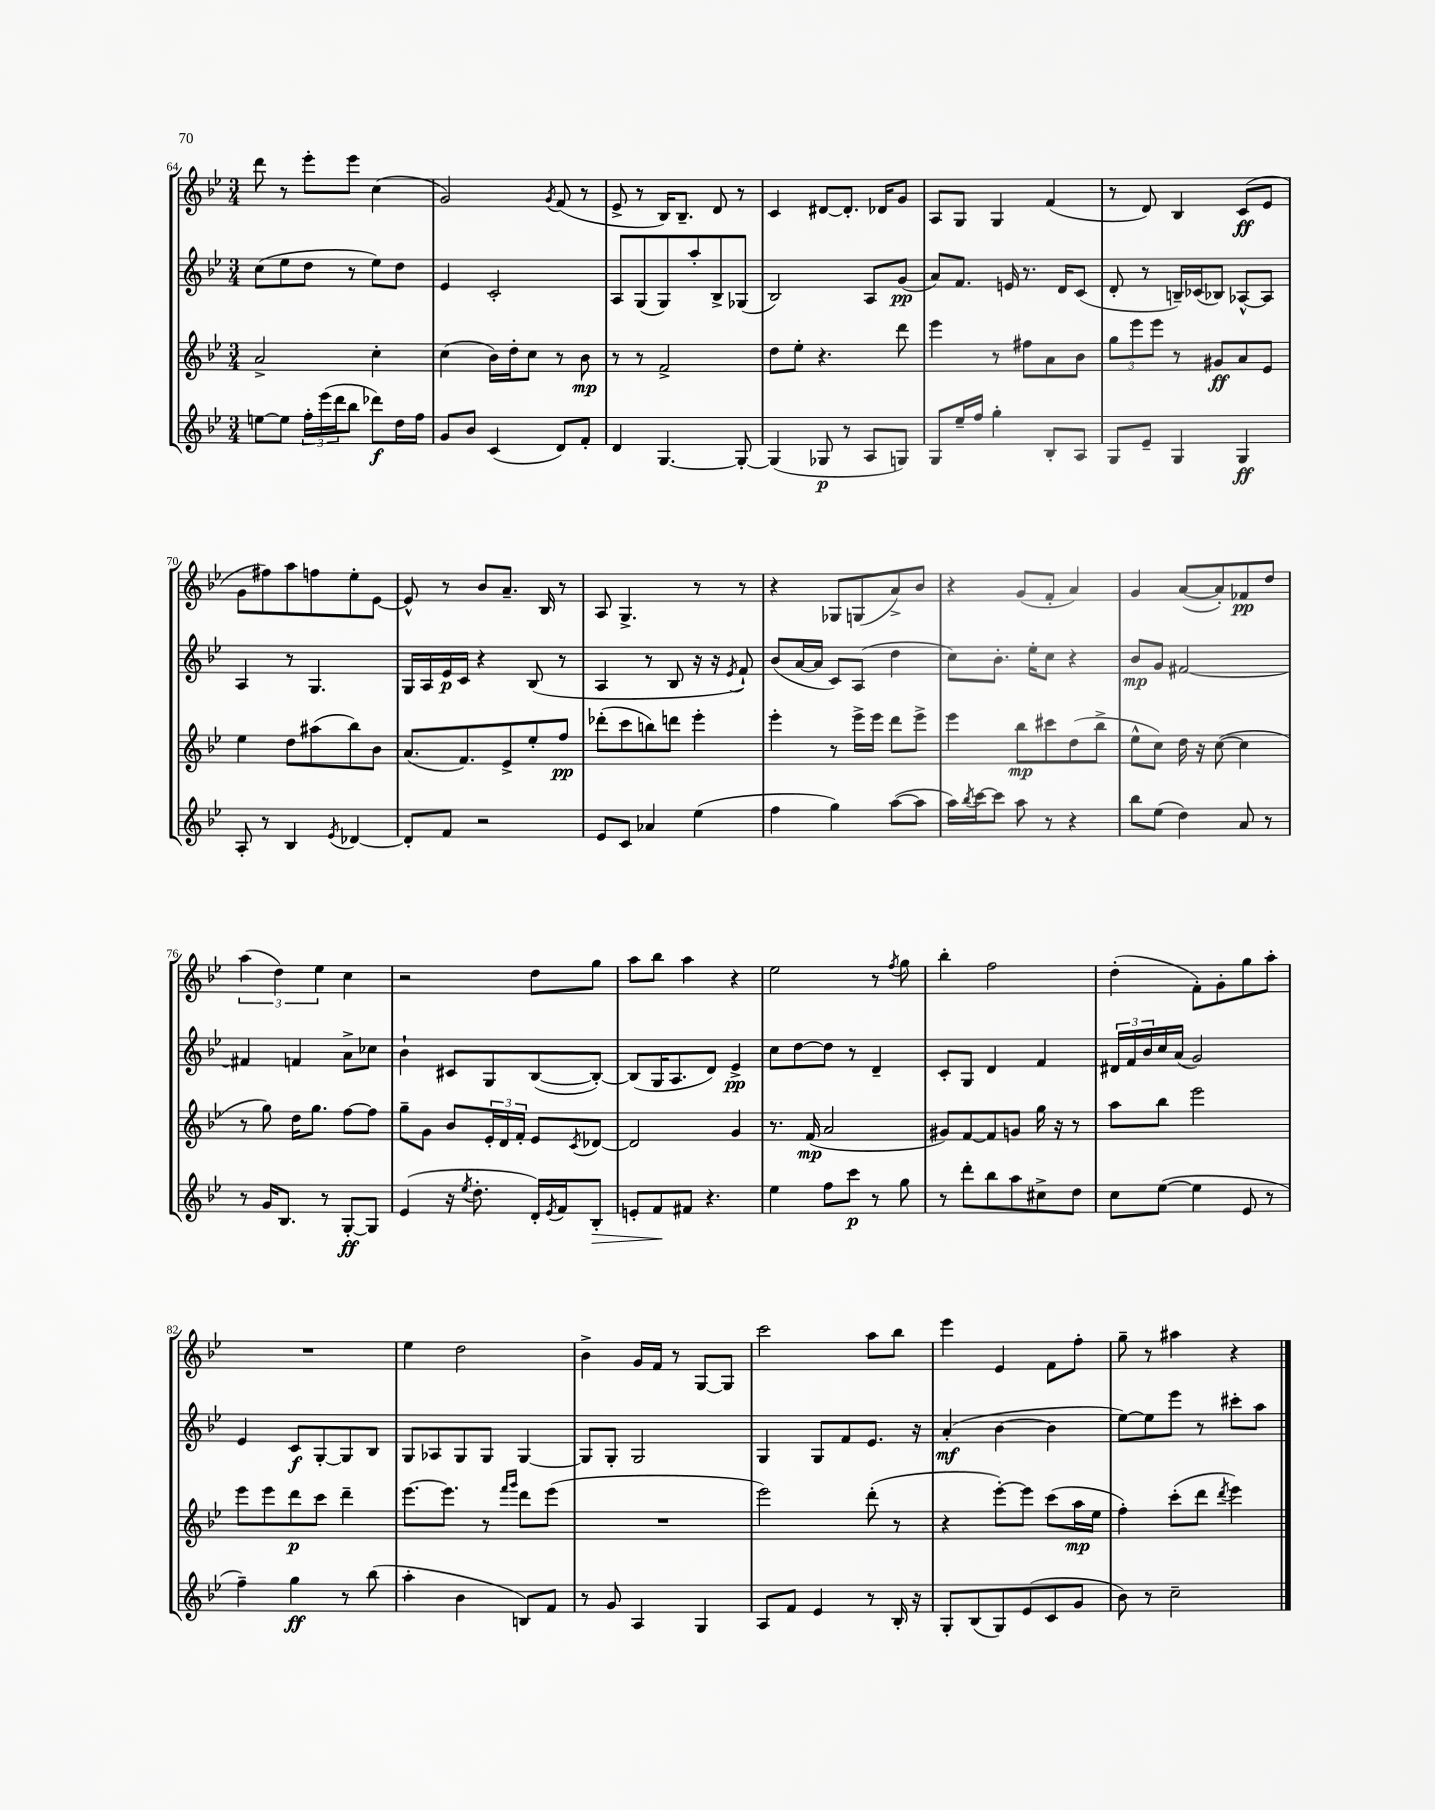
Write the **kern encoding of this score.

**kern	**dynam	**kern	**dynam	**kern	**dynam	**kern	**dynam
*part4	*part4	*part3	*part3	*part2	*part2	*part1	*part1
*staff4	*staff4	*staff3	*staff3	*staff2	*staff2	*staff1	*staff1
*clefG2	*	*clefG2	*	*clefG2	*	*clefG2	*
*k[b-e-]	*	*k[b-e-]	*	*k[b-e-]	*	*k[b-e-]	*
*M3/4	*	*M3/4	*	*M3/4	*	*M3/4	*
=64	=64	=64	=64	=64	=64	=64	=64
[8een\L	.	2a^/	.	(8cc\L	.	8ddd\	.
8ee\J]	.	.	.	8ee-\	.	8r	.
24ff'\LL	.	.	.	8dd\J	.	8eee-'\L	.
(24eee-\	.	.	.	.	.	.	.
24ddd\J	.	.	.	.	.	.	.
8bb-\J	.	.	.	8r	.	8eee-\J	.
8ddd-X\L)	f	4cc'\	.	8ee-\L)	.	(4cc\	.
16dd\L	.	.	.	8dd\J	.	.	.
16ff\JJ	.	.	.	.	.	.	.
=65	=65	=65	=65	=65	=65	=65	=65
8g/L	.	(4cc\	.	4e-/	.	2g/)	.
8b-/J	.	.	.	.	.	.	.
(4c/	.	16b-\LL)	.	2c'/	.	.	.
.	.	16dd'\J	.	.	.	.	.
.	.	8cc\J	.	.	.	.	.
.	.	.	.	.	.	8qg/	.
8d/L)	.	8r	.	.	.	(8f/	.
8f'/J	.	8b-\	mp	.	.	8r	.
=66	=66	=66	=66	=66	=66	=66	=66
4d/	.	8r	.	8A/L	.	8e-^/	.
.	.	8r	.	(8G/	.	8r	.
[4.G/	.	2f^/	.	8G/)	.	16B-/KL)	.
.	.	.	.	.	.	8.B-~/J	.
.	.	.	.	8aa'/	.	.	.
.	.	.	.	8B-^/	.	8d/	.
8G'/_	.	.	.	(8G-X/J	.	8r	.
=67	=67	=67	=67	=67	=67	=67	=67
(4G/]	.	8dd\L	.	2B-/)	.	4c/	.
.	.	8ee-'\J	.	.	.	.	.
8G-X/	p	4.r	.	.	.	[8d#X/L	.
8r	.	.	.	.	.	8.d#'/J]	.
8A/L	.	.	.	8A/L	.	.	.
.	.	.	.	.	.	16d-X/KL	.
8Gn/J)	.	8ddd\	.	(8g/J	pp	8g/J	.
=68	=68	=68	=68	=68	=68	=68	=68
8G/L	.	4eee-\	.	8a/L)	.	8A/L	.
16ee-~/L	.	.	.	8.f/J	.	8G/J	.
16ff/JJ	.	.	.	.	.	.	.
4gg'\	.	8r	.	.	.	4G/	.
.	.	.	.	16en/	.	.	.
.	.	8ff#X\L	.	8.r	.	.	.
8B-'/L	.	8a\	.	.	.	(4f/	.
.	.	.	.	16d/KL	.	.	.
8A/J	.	8b-\J	.	(8c/J	.	.	.
=69	=69	=69	=69	=69	=69	=69	=69
8G/L	.	12gg\L	.	8d'/	.	8r	.
.	.	12eee-\	.	.	.	.	.
8e-~/J	.	.	.	8r	.	8d/)	.
.	.	12eee-\J	.	.	.	.	.
4G/	.	8r	.	16Bn~/LL)	.	4B-/	.
.	.	.	.	(16c-X/J	.	.	.
.	.	8g#X/L	ff	8B-X/J)	.	.	.
4G/	ff	8a/	.	[8A-X^^/L	.	(8c/L	ff
.	.	8e-/J	.	8A-/J]	.	8e-/J	.
!!LO:LB:g=z
=70	=70	=70	=70	=70	=70	=70	=70
8A'/	.	4ee-\	.	4A/	.	8g\L	.
8r	.	.	.	.	.	8ff#X\)	.
4B-/	.	8dd\L	.	8r	.	8aa\	.
.	.	(8aa#X\	.	4.G/	.	8ffn\	.
8qe-/	.	.	.	.	.	.	.
[4d-X/	.	8bb-\)	.	.	.	8ee-'\	.
.	.	8b-\J	.	.	.	[8e-\J	.
=71	=71	=71	=71	=71	=71	=71	=71
8d-'/L]	.	(8.a/L	.	16G/LL	.	8e-^^/]	.
.	.	.	.	16A/	.	.	.
8f/J	.	.	.	16e-/	p	8r	.
.	.	8.f/)	.	16c/JJ	.	.	.
2r	.	.	.	4r	.	8b-/L	.
.	.	8e-^/	.	.	.	8.a~/J	.
.	.	8ee-'/	.	(8B-/	.	.	.
.	.	.	.	.	.	16B-/	.
.	.	8ff/J	pp	8r	.	8r	.
=72	=72	=72	=72	=72	=72	=72	=72
8e-/L	.	(8ddd-X'\L	.	4A/	.	8A/	.
8c/J	.	8ccc\	.	.	.	4.G^/	.
4a-X/	.	8bbn\)	.	8r	.	.	.
.	.	8dddn\J	.	8B-/	.	.	.
(4ee-\	.	4eee-'\	.	16r	.	8r	.
.	.	.	.	16r	.	.	.
.	.	.	.	8qe-/	.	.	.
.	.	.	.	8f`/)	.	8r	.
=73	=73	=73	=73	=73	=73	=73	=73
4ff\	.	4eee-'\	.	(8b-/L	.	4r	.
.	.	.	.	[16a/L	.	.	.
.	.	.	.	16a/JJ]	.	.	.
4gg\)	.	8r	.	8c/L)	.	8G-X/L	.
.	.	16eee-^\LL	.	(8A/J	.	(8Gn/	.
.	.	16eee-\JJ	.	.	.	.	.
([8aa\L	.	8ddd\L	.	4dd\	.	8a^/)	.
8aa\J]	.	8eee-^\J	.	.	.	8b-/J	.
=74	=74	=74	=74	=74	=74	=74	=74
16aa\LL)	.	4eee-\	.	8cc\L)	.	4r	.
8qbb-/	.	.	.	.	.	.	.
[16ccc\J	.	.	.	.	.	.	.
8ccc\J]	.	.	.	8.b-'\J	.	.	.
8aa\	.	8bb-\L	mp	.	.	(8g/L	.
.	.	.	.	16ee-'\KL	.	.	.
8r	.	8ccc#X\	.	8cc\J	.	8f'/J	.
4r	.	(8dd\	.	4r	.	4a/)	.
.	.	8bb-^\J	.	.	.	.	.
=75	=75	=75	=75	=75	=75	=75	=75
8bb-\L	.	8ee-^^\L	.	8b-/L	mp	4g/	.
(8ee-\J	.	8cc\J)	.	8g/J	.	.	.
4dd\)	.	16dd\	.	[2f#X/	.	([8a/L	.
.	.	16r	.	.	.	.	.
.	.	([8cc\	.	.	.	8a'/])	.
8a/	.	4cc\]	.	.	.	8f-X/	pp
8r	.	.	.	.	.	8dd/J	.
!!LO:LB:g=z
=76	=76	=76	=76	=76	=76	=76	=76
8r	.	8r	.	4f#X/]	.	(6aa\	.
16g/KL	.	8gg\)	.	.	.	.	.
.	.	.	.	.	.	6dd\)	.
8.B-/J	.	.	.	.	.	.	.
.	.	16dd\KL	.	4fn/	.	.	.
.	.	8.gg\J	.	.	.	.	.
.	.	.	.	.	.	6ee-\	.
8r	.	.	.	.	.	.	.
[8G'/L	ff	[8ff\L	.	8a^\L	.	4cc\	.
8G/J]	.	8ff\J]	.	8cc-X\J	.	.	.
=77	=77	=77	=77	=77	=77	=77	=77
(4e-/	.	8gg~\L	.	4b-`\	.	2r	.
.	.	8g\J	.	.	.	.	.
16r	.	8b-/L	.	8c#X/L	.	.	.
8qee-/	.	.	.	.	.	.	.
8.dd'\	.	.	.	.	.	.	.
.	.	24e-'/L	.	8G/	.	.	.
.	.	24d/	.	.	.	.	.
.	.	24f'/JJ	.	.	.	.	.
16d'/LL)	.	8e-/L	.	([8B-/	.	8dd\L	.
8qe-/	.	.	.	.	.	.	.
16f/J	.	.	.	.	.	.	.
.	.	8qc/	.	.	.	.	.
!	!LO:HP:b	!	!	!	!	!	!
8B-'/J	>	[8d-X/J	.	8B-'/J_)	.	8gg\J	.
=78	=78	=78	=78	=78	=78	=78	=78
8en'/L	.	2d-/]	.	(8B-/L]	.	8aa\L	.
8f/	.	.	.	16G/K	.	8bb-\J	.
.	.	.	.	8.A/	.	.	.
8f#X/J	]	.	.	.	.	4aa\	.
4.r	.	.	.	8d/J)	.	.	.
.	.	4g/	.	4e-^/	pp	4r	.
=79	=79	=79	=79	=79	=79	=79	=79
4ee-\	.	8.r	.	8cc\L	.	2ee-\	.
.	.	.	.	[8dd\	.	.	.
.	.	(16f/	mp	.	.	.	.
8ff\L	.	2a/	.	8dd\J]	.	.	.
8ccc\J	p	.	.	8r	.	.	.
8r	.	.	.	4d~/	.	8r	.
.	.	.	.	.	.	8qff/	.
8gg\	.	.	.	.	.	8gg\	.
=80	=80	=80	=80	=80	=80	=80	=80
8r	.	8g#X/L)	.	8c'/L	.	4bb-'\	.
8ddd'\L	.	[8f/	.	8G/J	.	.	.
8bb-\	.	8f/]	.	4d/	.	2ff\	.
8aa\	.	8gn/J	.	.	.	.	.
8cc#X^\	.	16gg\	.	4f/	.	.	.
.	.	16r	.	.	.	.	.
8dd\J	.	8r	.	.	.	.	.
=81	=81	=81	=81	=81	=81	=81	=81
8cc\L	.	8aa\L	.	24d#X/LL	.	(4dd'\	.
.	.	.	.	24f/	.	.	.
.	.	.	.	24b-/	.	.	.
([8ee-\J	.	8bb-\J	.	16cc/	.	.	.
.	.	.	.	(16a/JJ	.	.	.
4ee-\]	.	2eee-\	.	2g/)	.	8f'\L)	.
.	.	.	.	.	.	8g'\	.
8e-/	.	.	.	.	.	8gg\	.
8r	.	.	.	.	.	8aa'\J	.
!!LO:LB:g=z
=82	=82	=82	=82	=82	=82	=82	=82
4ff~\)	.	8eee-\L	.	4e-/	.	2.r	.
.	.	8eee-\	.	.	.	.	.
4gg\	ff	8ddd\	p	8c/L	f	.	.
.	.	8ccc\J	.	[8G'/	.	.	.
8r	.	4ddd~\	.	8G/]	.	.	.
(8bb-\	.	.	.	8B-/J	.	.	.
=83	=83	=83	=83	=83	=83	=83	=83
4aa'\	.	[8.eee-\L	.	8G/L	.	4ee-\	.
.	.	.	.	8A-X/	.	.	.
.	.	8.eee-\J]	.	.	.	.	.
4b-\	.	.	.	8G/	.	2dd\	.
.	.	8r	.	8G/J	.	.	.
.	.	16qqfff/LL	.	.	.	.	.
.	.	16qqggg/JJ	.	.	.	.	.
8Bn/L)	.	8ddd\L	.	[4G/	.	.	.
8f/J	.	(8eee-\J	.	.	.	.	.
=84	=84	=84	=84	=84	=84	=84	=84
8r	.	2.r	.	8G/L]	.	4b-^\	.
8g/	.	.	.	8G'/J	.	.	.
4A/	.	.	.	2G/	.	16g/LL	.
.	.	.	.	.	.	16f/JJ	.
.	.	.	.	.	.	8r	.
4G/	.	.	.	.	.	[8G/L	.
.	.	.	.	.	.	8G/J]	.
=85	=85	=85	=85	=85	=85	=85	=85
8A/L	.	2eee-\)	.	4G/	.	2ccc\	.
8f/J	.	.	.	.	.	.	.
4e-/	.	.	.	8G/L	.	.	.
.	.	.	.	8f/	.	.	.
8r	.	(8ddd'\	.	8.e-/J	.	8aa\L	.
16B-'/	.	8r	.	.	.	8bb-\J	.
16r	.	.	.	16r	.	.	.
=86	=86	=86	=86	=86	=86	=86	=86
8G'/L	.	4r	.	(4a'/	mf	4eee-\	.
(8B-/	.	.	.	.	.	.	.
8G/)	.	[8eee-'\L)	.	[4b-\	.	4e-/	.
(8e-/	.	8eee-\J]	.	.	.	.	.
8c/	.	(8ccc\L	.	4b-\]	.	8f\L	.
8g/J	.	16aa\L	mp	.	.	8ff'\J	.
.	.	16ee-\JJ	.	.	.	.	.
=87	=87	=87	=87	=87	=87	=87	=87
8b-\)	.	4ff'\)	.	[8ee-\L)	.	8gg~\	.
8r	.	.	.	8ee-\]	.	8r	.
2cc~\	.	(8ccc'\L	.	8eee-\J	.	4aa#X\	.
.	.	8ddd\J	.	8r	.	.	.
.	.	8qddd/	.	.	.	.	.
.	.	4eee-\)	.	8ccc#X'\L	.	4r	.
.	.	.	.	8aa\J	.	.	.
==	==	==	==	==	==	==	==
*-	*-	*-	*-	*-	*-	*-	*-
